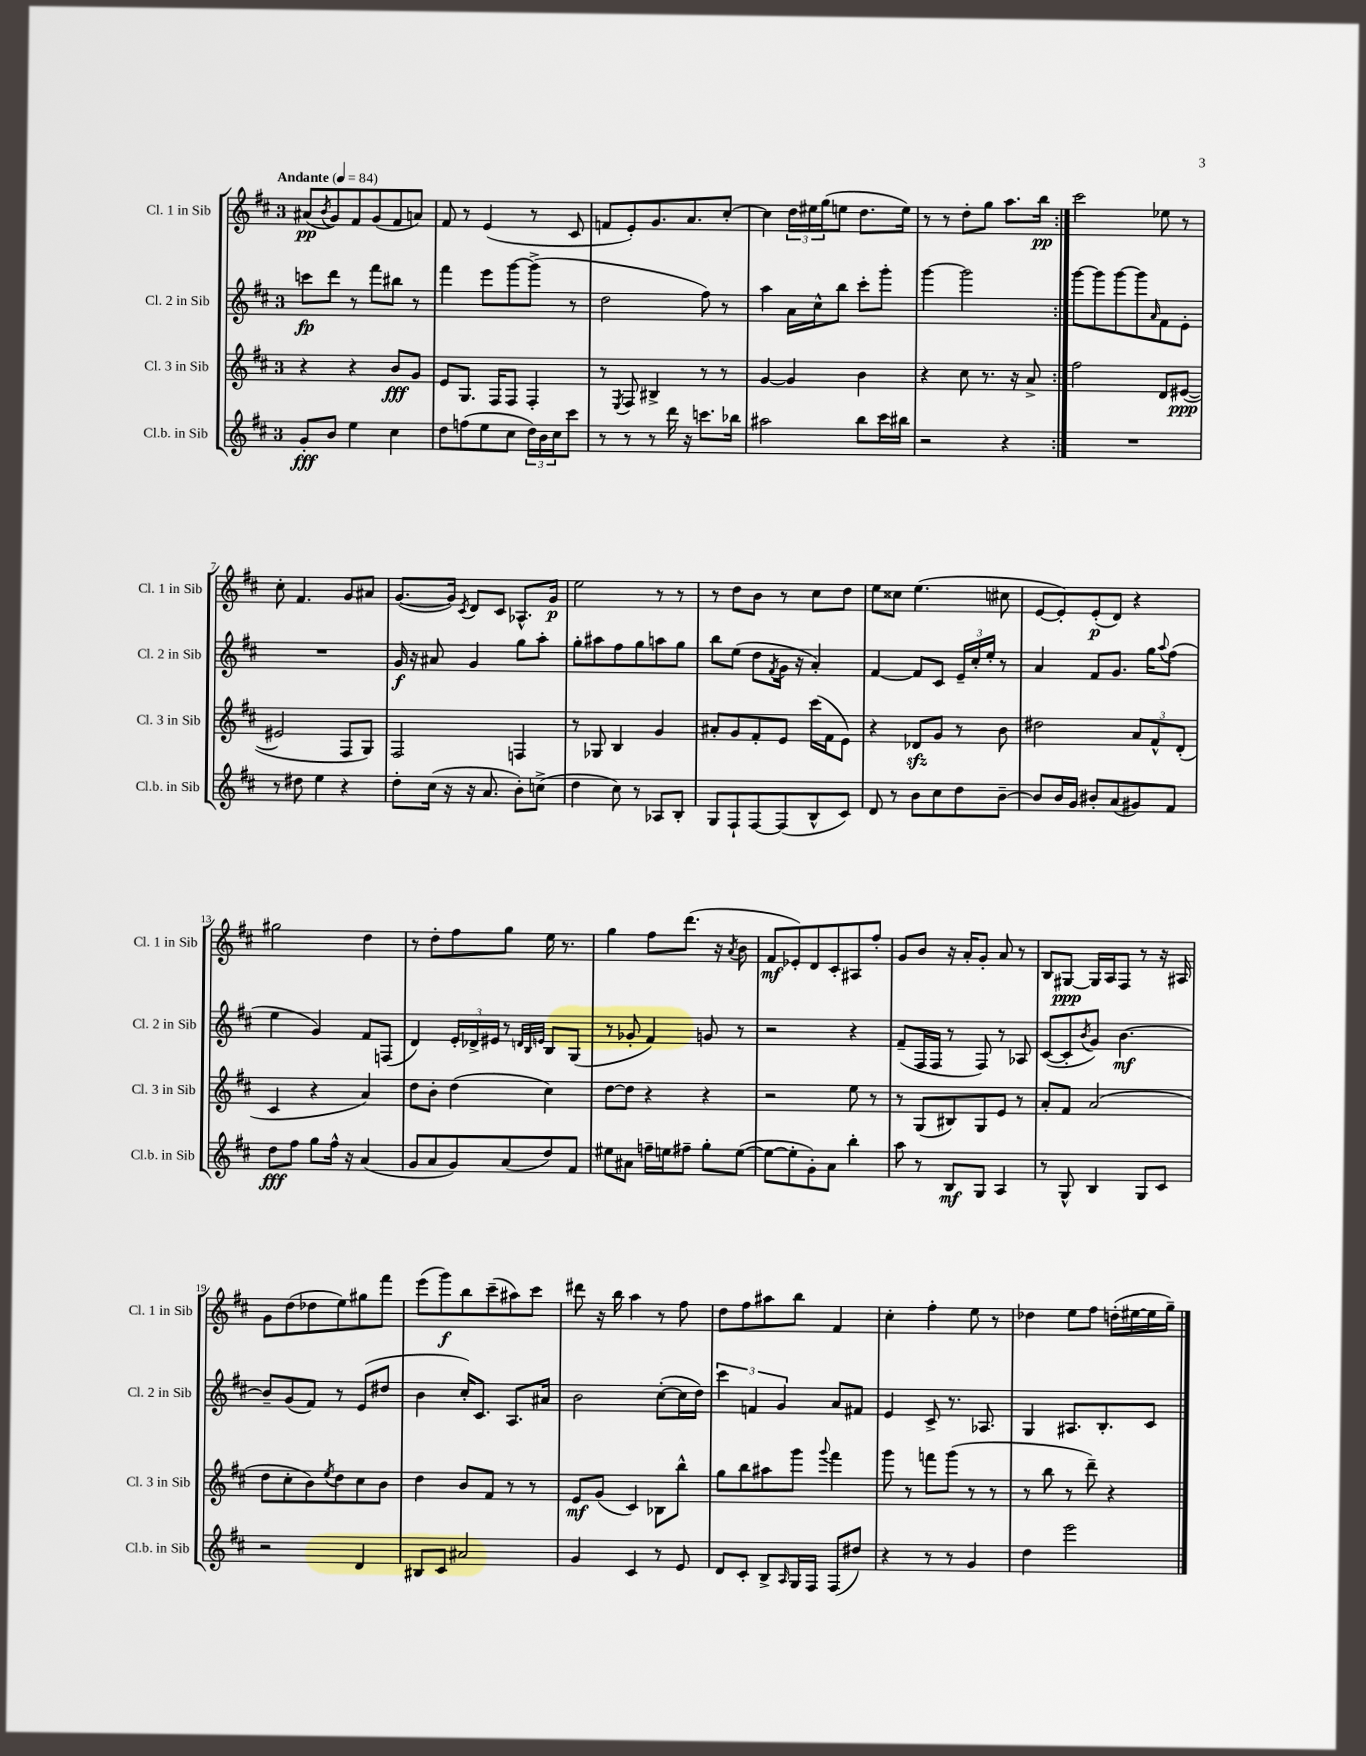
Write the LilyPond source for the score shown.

<<
\new StaffGroup <<
\new Staff = "s0" \with { instrumentName = "Cl. 1 in Sib" shortInstrumentName = "Cl. 1 in Sib" } {
    \clef treble \key d \major \once \override Staff.TimeSignature.style = #'single-digit \time 3/4 \tempo "Andante" 4 = 84
    \repeat volta 2 { ais'8\pp( \acciaccatura { b'8 } g'8) fis'8 g'8( fis'8 a'8) |
    fis'8 r8 e'4( r8 cis'8 |
    f'8 e'8-.) g'8. a'8. cis''8~-. |
    cis''4 \tuplet 3/2 { d''16 eis''16 g''16( } e''8 d''8. e''16) |
    r8 r8 d''8-. g''8 a''8. b''16\pp | }
    cis'''2 ees''8 r8 |
    cis''8-. fis'4. g'8 ais'8 |
    g'8.~( g'16) \acciaccatura { cis'8 } d'8 cis'8 aes8.-^ g'16\p |
    e''2 r8 r8 |
    r8 d''8 b'8 r8 cis''8 d''8 |
    e''8 cisis''8 e''4.( cis''8 |
    e'8~ e'8-.) e'8-.\p( d'8) r4 |
    gis''2 d''4 |
    r8 d''8-. fis''8 g''8 e''16 r8. |
    g''4 fis''8 d'''8.( r16 \acciaccatura { a'8 } b'8 |
    fis'8\mf ees'8-.) d'8 cis'8-. ais8 fis''8-. |
    g'8 b'8 r16 a'16-. g'8-. a'8 r8 |
    b8 gis8~\ppp gis16 a16 fis8 r8 r16 ais16 |
    g'8 d''8( des''8 e''8) gis''8 fis'''8 |
    e'''8( g'''8\f) b''8 cis'''8--( ais''8) cis'''8 |
    dis'''8 r16 b''16 a''4 r8 fis''8 |
    d''8 fis''8 ais''8 b''8 fis'4 |
    cis''4-. fis''4-. e''8 r8 |
    des''4 e''8 fis''8 d''16-.( eis''16~ eis''16 g''16--) \bar "|." |
}
\new Staff = "s1" \with { instrumentName = "Cl. 2 in Sib" shortInstrumentName = "Cl. 2 in Sib" } {
    \clef treble \key d \major \once \override Staff.TimeSignature.style = #'single-digit \time 3/4
    \repeat volta 2 { c'''8\fp d'''8 r8 fis'''8 bis''8 r8 |
    fis'''4 e'''8 g'''8~ g'''8->( r8 |
    d''2 fis''8) r8 |
    a''4 a'16 cis''16-^ b''8 cis'''8-. g'''8-. |
    g'''4~ g'''2 | }
    g'''8~ g'''8 g'''8~ g'''8 \grace { a'16 } fis'8 e'8-. |
    R2. |
    g'16\f r16 ais'8 g'4 g''8 a''8-. |
    g''8-. ais''8 fis''8 g''8 a''8 g''8 |
    b''8 e''8( d''8 \acciaccatura { fis'8 } g'16 r16 a'4-.) |
    fis'4~ fis'8 cis'8 \tuplet 3/2 { e'16-- cis''16-. e''16-. } r8 |
    a'4 fis'8 g'8. g''16 \appoggiatura { a''8 } fis''8( |
    e''4 g'4) fis'8 f8( |
    d'4) \tuplet 3/2 { e'16-. des'16-> eis'16 } r8 \grace { d'32 b32 e'32 } b8 g8( |
    r8 ges'8-. fis'4) g'8 r8 |
    r2 r4 |
    fis'8--( fis16 fis16 r8 fis8) r8 aes8 |
    cis'8~( cis'8-. \acciaccatura { b'8 } g'8) b'4.~\mf |
    b'8-- g'8( fis'8) r8 e'8( dis''8 |
    b'4 cis''16-.) cis'8. a8. ais'16 |
    b'2 cis''8~-.( cis''16 d''16) |
    \tuplet 3/2 { cis'''4 f'4 g'4 } a'8 fis'8 |
    e'4 cis'8-> r8. aes8. |
    g4 ais8. b8.-. cis'8 \bar "|." |
}
\new Staff = "s2" \with { instrumentName = "Cl. 3 in Sib" shortInstrumentName = "Cl. 3 in Sib" } {
    \clef treble \key d \major \once \override Staff.TimeSignature.style = #'single-digit \time 3/4
    \repeat volta 2 { r4 r4 b'8\fff g'8 |
    e'8 g8. fis16 fis8 fis4-. |
    r8 \acciaccatura { e8 } fis8 bis4-> r8 r8 |
    g'4~ g'4 b'4 |
    r4 cis''8 r8. r16 a'8-> | }
    fis''2 d'8 eis'8~\ppp( |
    eis'2 fis8 g8) |
    fis2 f4 |
    r8 ges8 b4 g'4 |
    ais'8-. g'8 fis'8-. e'8 cis'''16( fis'16 e'8) |
    r4 des'8\sfz g'8 r8 b'8 |
    dis''2 \tuplet 3/2 { a'8 fis'8-^ d'8-.( } |
    cis'4 r4 a'4) |
    d''8 b'8-. d''4( cis''4) |
    d''8~ d''8 r4 r4 |
    r2 e''8 r8 |
    r8 g8( bis8) g8 e'8 r8 |
    a'8-. fis'8 a'2( |
    d''8 cis''8-. b'8) \acciaccatura { e''8 } d''8 cis''8 b'8 |
    d''4 b'8 fis'8 r8 r8 |
    e'8\mf g'8( cis'4) bes8 b''8-^ |
    g''8 b''8 ais''8 g'''8 \appoggiatura { g'''8 } fis'''4 |
    g'''8 r8 f'''8 g'''8( r8 r8 |
    r8 b''8 r8 d'''8--) r4 \bar "|." |
}
\new Staff = "s3" \with { instrumentName = "Cl.b. in Sib" shortInstrumentName = "Cl.b. in Sib" } {
    \clef treble \key d \major \once \override Staff.TimeSignature.style = #'single-digit \time 3/4
    \repeat volta 2 { g'8-.\fff b'8 e''4 cis''4 |
    d''8 f''8( e''8 cis''8 \tuplet 3/2 { d''16) b'16 cis''16 } cis'''8 |
    r8 r8 r8 d'''16 r16 c'''8. bes''16 |
    ais''2 b''8 cis'''16 bis''16 |
    r2 r4 | }
    R2. |
    r8 dis''8 e''4 r4 |
    d''8-. cis''16( r16 r16 a'8. b'8-.) c''8->( |
    d''4 cis''8) r8 aes8 b8-. |
    g8 fis8-! fis8~ fis8( b8-^ cis'8) |
    d'8 r8 b'8 cis''8 d''8 b'8~-- |
    b'8 b'16 g'16 bis'8-. a'8( gis'8) fis'8 |
    d''8\fff fis''8 g''8 fis''16-^ r16 a'4( |
    g'8 a'8 g'8) a'8( d''8) fis'8 |
    eis''8 ais'8 f''16-- e''16 fis''8-- g''8-. e''8~( |
    e''8~ e''8-. g'8-.) a'8 b''4-. |
    a''8 r8 b8\mf g8 a4 |
    r8 g8-^ b4 g8 cis'8 |
    r2 d'4 |
    bis8 cis'8 ais'2 |
    g'4 cis'4 r8 e'8 |
    d'8 cis'8-. b8-> \grace { a16 } g16 fis16 fis8( dis''8) |
    r4 r8 r8 g'4 |
    d''4 e'''2 \bar "|." |
}
>>
>>
